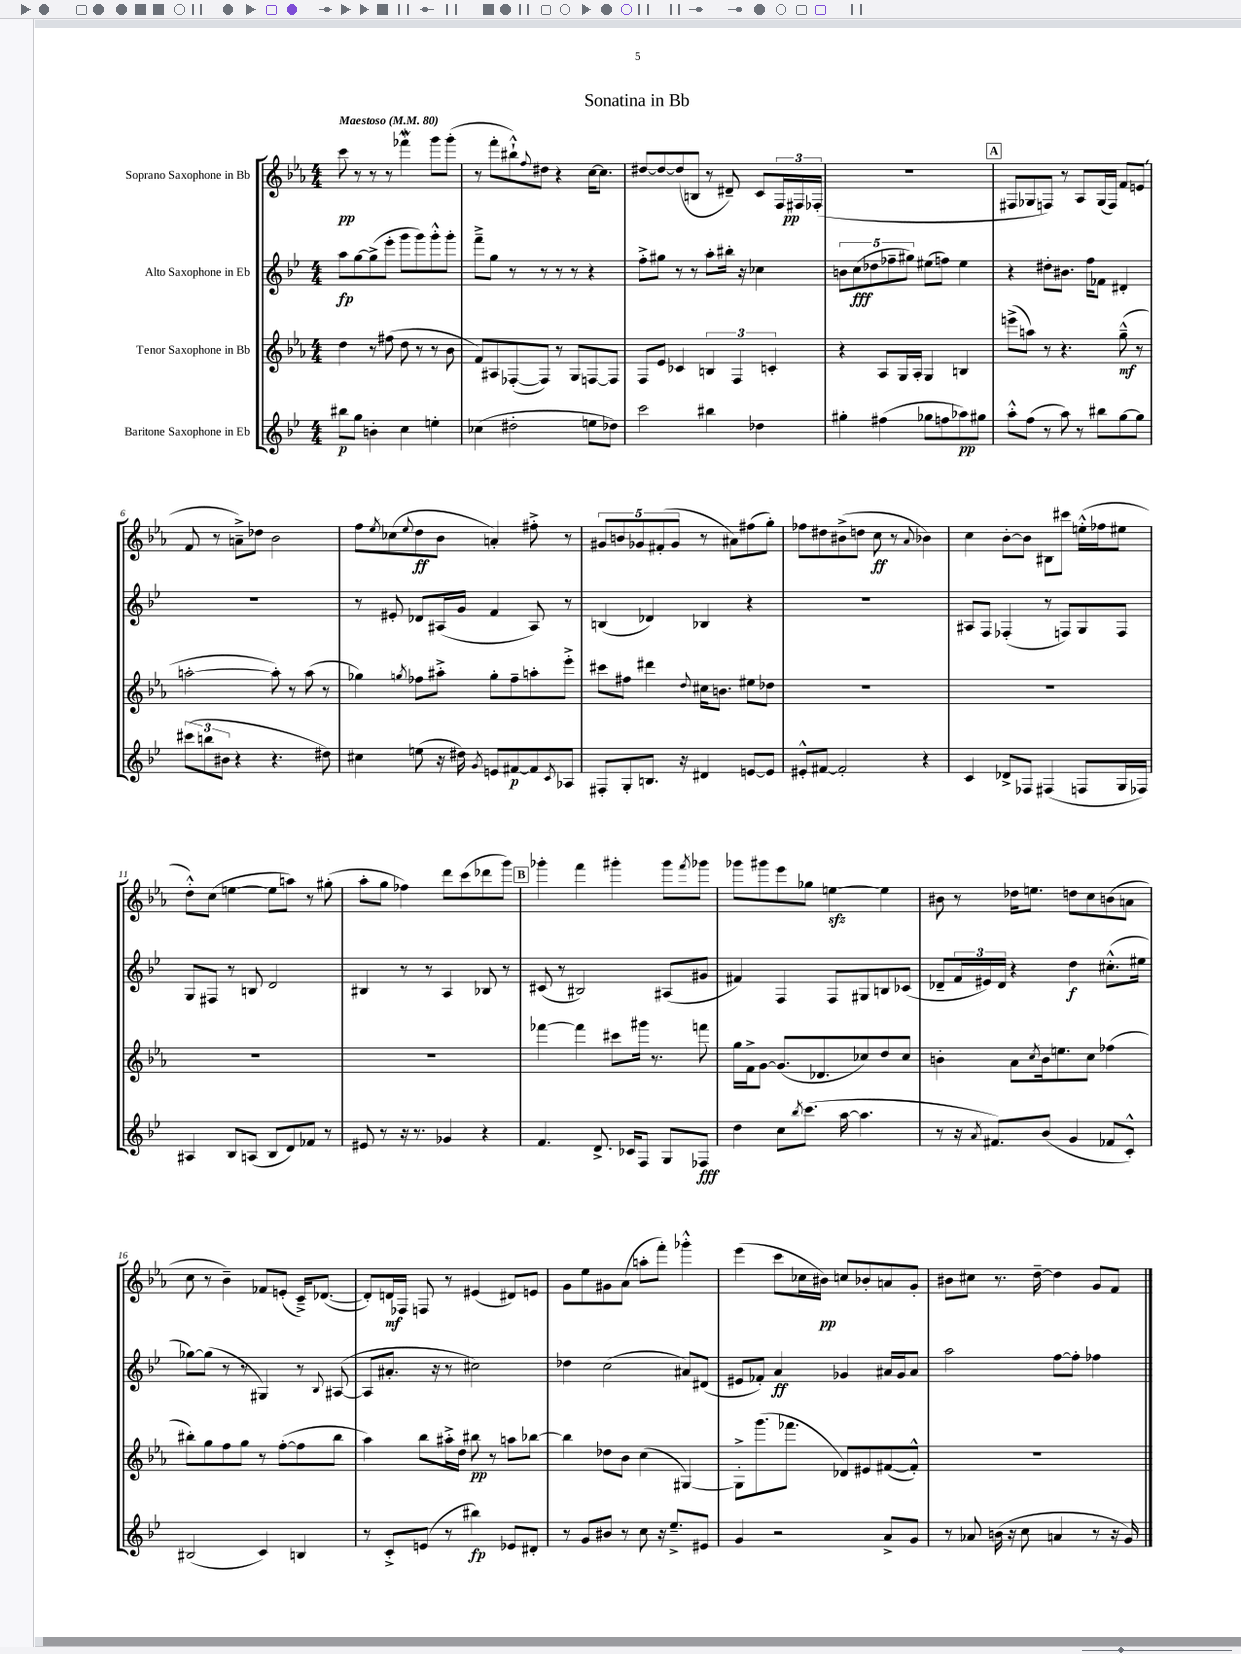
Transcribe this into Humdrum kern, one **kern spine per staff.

**kern	**kern	**kern	**kern
*staff4	*staff3	*staff2	*staff1
*clefG2	*clefG2	*clefG2	*clefG2
*k[b-e-]	*k[b-e-a-]	*k[b-e-]	*k[b-e-a-]
*M4/4	*M4/4	*M4/4	*M4/4
*MM80	*MM80	*MM80	*MM80
8bb#	4dd	8aa	8ccc
8gg	.	[8gg	8r
4b'	8r	(8gg^]	8r
.	(8ff#	8eee-'	8r
4cc	8dd	8ggg	4fff-
.	8r	8ggg)	.
4ee'	8r	8ggg'^^	8ggg
.	8b-	8ggg'	(8ggg'
=	=	=	=
(4cc-	8f)	8fff~^	8r
.	8A#	8gg	8fff'
2dd#'	([8F-'	8r	8bb#`^^)
.	.	.	8qqff
.	8F-])	8r	8dd#
.	8r	8r	4r
.	8G	8r	.
8ee	[8F	4r	[16cc
.	.	.	8.cc]
8dd-)	8F]	.	.
=	=	=	=
2ccc	8F	8ff'^	[8dd#
.	8e-	8gg#	8dd#_
.	4c-	8r	(8dd#]
.	.	8r	8B
4bb#	6B	8aa'	8r
.	.	16bb#'	8d#~)
.	6F	.	.
.	.	16r	.
4dd-	.	4cc-	8c
.	6c'	.	.
.	.	.	24F
.	.	.	24F#
.	.	.	(24F-'
=	=	=	=
4gg#'	4r	10b	1r
.	.	(10cc	.
.	.	10dd-	.
(4ff#	8A-	.	.
.	.	10ff-~	.
.	16G	.	.
.	.	10gg#)	.
.	16A-'	.	.
8gg-	4G	(8ee#	.
8ff	.	8ff)	.
8aa-)	4B	4ee#	.
8gg#	.	.	.
=	=	=	=
8aa'^^	(8eee^	4r	8F#
(8ff	8aa)	.	8G-
8r	8r	8dd#'	8F)
8aa)	4.r	8.b#	8r
8r	.	.	8A-
.	.	16ff	.
8bb#	.	8f-	(16G-
.	.	.	16F)
[8gg	(8gg~^^	4d#'	8f
8gg]	8r	.	(8e
=	=	=	=
(12ccc#	[2aa'	1r	8f
12bb	.	.	.
.	.	.	8r
12b#	.	.	.
4r	.	.	8a~^)
.	.	.	8dd-
4.r	8aa'])	.	2b-
.	8r	.	.
.	(8aa	.	.
8dd#)	8r	.	.
=	=	=	=
4cc#	4gg-)	8r	8ff
.	.	.	8qee-
.	.	8e#'	(8cc-
.	8qgg	.	8qqee-
(8ee	8ff-	8d-	8dd
16r	8aa#'^	(16A#	8b-
16dd#)	.	16g	.
8qg	.	.	.
8e	8gg'	4f	4a')
[8f#	8ff-~	.	.
8f#]	8aa'	8A#)	8ff#'^
8qc	.	.	.
8A-	8eee-'^	8r	8r
=	=	=	=
8F#'	8ccc#	(4B	10g#
.	.	.	10b
8G'	8ff#	.	.
.	.	.	10g-
8.B	4ddd#	4d-)	.
.	.	.	(10f#'
.	.	.	10g-
16r	.	.	.
.	8qqdd	.	.
4d#	16cc#	4B-	8r
.	8.b	.	.
.	.	.	8a#)
[8e	8ee#	4r	(8ff#
8e]	8dd-	.	8gg')
=	=	=	=
8e#'^^	1r	1r	8ff-
[8f#	.	.	8dd#
2f#']	.	.	(8b#^
.	.	.	8dd
.	.	.	8cc
.	.	.	8r
.	.	.	8qqa-
4r	.	.	4b-)
=	=	=	=
4c	1r	8A#	4cc
.	.	8F	.
8d-^	.	(4F-'	[8b-'
8F-	.	.	8b-]
(4F#	.	8r	8B#
.	.	8F)	8ccc#
8F	.	8G	(16ee'^^
.	.	.	16ff-
16G	.	8F	8ee#
16F-)	.	.	.
=	=	=	=
4A#	1r	8G	8dd'^^)
.	.	8F#	(8cc
8B-	.	8r	[4ee
(8A	.	8B	.
8B-	.	2d	8ee]
8d)	.	.	8aa)
8f-	.	.	8r
8r	.	.	(8gg#'
=	=	=	=
8e#	1r	4B#	8aa-'
8r	.	.	8gg
16r	.	8r	4ff-)
8.r	.	.	.
.	.	8r	.
4g-	.	4A	8ddd
.	.	.	(8ccc
4r	.	8B-	8ddd-
.	.	8r	8ggg)
=	=	=	=
4.f	[4fff-	(8c#	4ggg-'
.	.	8r	.
.	4fff-]	2B#)	4fff
8.d^	.	.	.
.	8ccc#	.	4ggg#'
16c-	.	.	.
8F	16ggg#	.	.
.	8.r	.	.
8G	.	(8A#	8ggg#
.	.	.	8qfff
8F-	8fff	8g#	8ggg-
=	=	=	=
4dd	16gg	4f#)	8ggg-
.	16f^	.	.
.	[8g	.	8ggg#
8cc	(8.g]	4F	8eee-
8qbb-	.	.	.
(8.ccc	.	.	8gg-
.	8.d-	.	.
.	.	8F	[4ee
[16aa	.	.	.
4.aa]	8cc-)	8G#	.
.	8dd	8B	4ee]
.	8cc-	(8c-	.
=	=	=	=
8r	4b'	8d-~	8b#
16r	.	24f	8r
.	.	24e#)	.
8qa	.	.	.
8.f#)	.	.	.
.	.	24d-	.
.	8a-	4r	16dd-
.	.	.	8.ee
.	8qcc	.	.
(8b-	16b	.	.
.	8.ee	.	.
4g	.	4dd	8dd
.	8cc	.	8cc
8f-	(4ff-	(8.cc#'^^	(8b
8c'^^)	.	.	8a
.	.	16ee#	.
=	=	=	=
(2B#	8bb#')	[8gg-)	8cc
.	8gg	(8gg-]	8r
.	8ff	8r	4b-~)
.	8gg	8r	.
4c)	8r	4G#)	8f-
.	([8ff'	.	(8e'
4B	8ff]	8r	16c~^)
.	.	.	([8.d-
.	.	8qqB-	.
.	8bb#	([8A#	.
=	=	=	=
8r	4aa-)	8A#]	8d-'])
8c'^	.	8.a#'	16d
.	.	.	16F-
(8e	8bb-	.	8F
.	.	16r	.
8r	16aa#'^	8r	8r
.	16dd	.	.
4bb#)	8bb#	2cc#)	(4e#
.	8r	.	.
8e-	8aa	.	8d#)
8d#'	[8bb-	.	8e
=	=	=	=
8r	4bb-]	4dd-	8g
8g	.	.	8ee-
8b#	8dd-	(2cc	8g#
8r	8b-	.	(8a-
8cc	(4cc	.	8aa'
16r	.	.	8fff')
8.ee-~^	.	.	.
.	[4G#)	8a#)	4ggg-'^^
8e#	.	(8d#	.
=	=	=	=
4g	8G#'^]	8e#	(4eee-
.	(8.ggg	8f-')	.
2r	.	4a	8ccc
.	8.fff-	.	.
.	.	.	16cc-
.	.	.	16b#)
.	8d-)	4g-	8cc
.	8e#	.	8b-'
8a^	([8f#	16a#	8a
.	.	16g-	.
8g	8f#'^^])	8a#	8g'
=	=	=	=
8r	1r	2aa	8b#
8a-	.	.	8cc#
(16b	.	.	8.r
16r	.	.	.
8cc	.	.	.
.	.	.	[16dd~
4a	.	[8ff	4dd]
.	.	8ff']	.
8r	.	4ff-	8g
16r	.	.	8f
16g)	.	.	.
==	==	==	==
*-	*-	*-	*-
